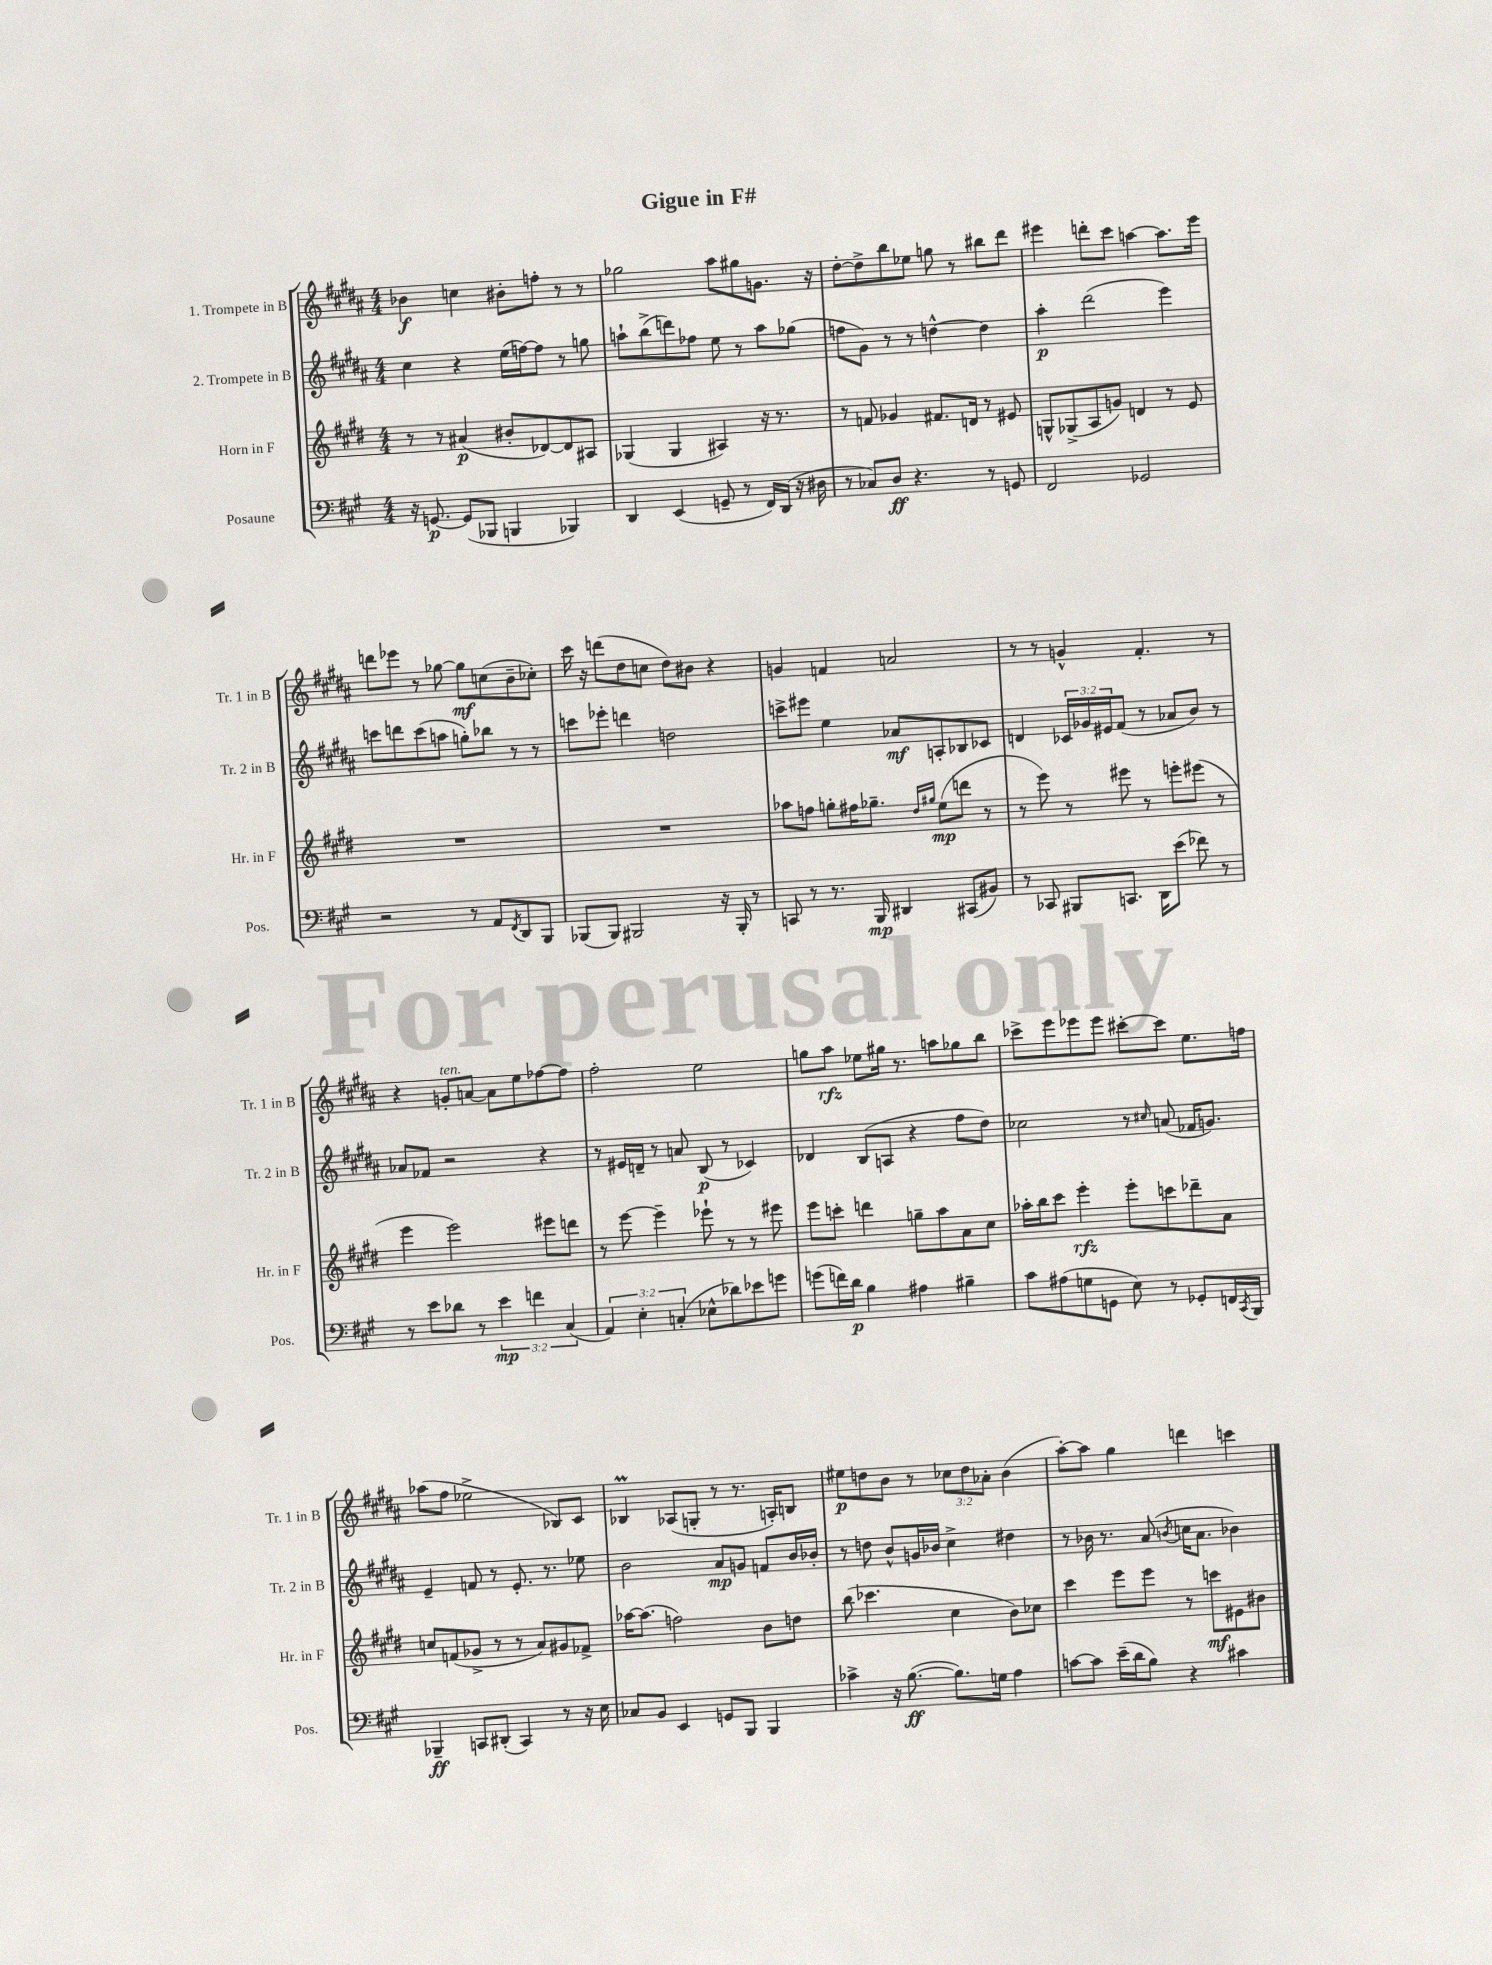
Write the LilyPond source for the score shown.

\header { title = "Gigue in F#" }
<<
\new StaffGroup <<
\new Staff = "s0" \with { instrumentName = "1. Trompete in B" shortInstrumentName = "Tr. 1 in B" } {
    \clef treble \key b \major \numericTimeSignature \time 4/4 \override Staff.TupletNumber.text = #tuplet-number::calc-fraction-text
    bes'4\f c''4 bis'8-. f''8-. r8 r8 |
    ges''2 ais''8 gis''8 g'8. r16 |
    dis''8~-. dis''8-> b''8 ees''8 g''8 r8 bis''8 dis'''8 |
    eis'''4 d'''8-. cis'''8 a''4~ a''8. eis'''16 |
    d'''8 ees'''8 r8 ges''8~ ges''8\mf c''8( b'8-- ces''8-.) |
    cis'''16 r16 d'''8( dis''8 c''8 dis''8) bis'8 r4 |
    g'4 f'4 a'2 |
    r8 r8 g'4-^ fis'4.-. r8 |
    r4 g'8-.^\markup { \italic "ten." } a'8~ a'8 e''8 fes''8~ fes''8 |
    fis''2-. e''2 |
    g''8 ais''8\rfz ees''8 gis''16 r8. a''8 ges''8 b''8 |
    ces'''8-> e'''8 ees'''8 ees'''8 cis'''8~-. cis'''8 e''8. f''16 |
    aes''8( fis''8 ees''2-> bes8) cis'8 |
    bes4\prall aes8( g8-. r8 r8. a16-.) b8 |
    eis''8\p d''8 b'8 r8 \tuplet 3/2 { ces''8 d''8 aes'8-. } b'4( |
    ais''8~-.) ais''8 gis''4 d'''4 c'''4 \bar "|." |
}
\new Staff = "s1" \with { instrumentName = "2. Trompete in B" shortInstrumentName = "Tr. 2 in B" } {
    \clef treble \key b \major \numericTimeSignature \time 4/4 \override Staff.TupletNumber.text = #tuplet-number::calc-fraction-text
    cis''4 r4 e''16( f''16~) f''8 r8 g''8 |
    a''8-! b''8->( d'''8) fes''8 e''8 r8 a''8 ges''8( |
    f''8 gis'8) r8 r8 d''4~-^ d''4 |
    ais''4-.\p dis'''2( e'''4) |
    c'''8 d'''8 c'''8( a''8 g''8-.) bes''8 r8 r8 |
    c'''8 ees'''8-. d'''4 d''2 |
    c'''8-> eis'''8 e''4 aes'8\mf a8-. bes8 ces'8 |
    d'4 \tuplet 3/2 { ces'16 ges'16 eis'16 } fis'8( r8 aes'8 b'8) r8 |
    aes'8 fes'8 r2 r4 |
    r8 eis'16 d'16-- r8 a'8 b8\p( r8 ces'4) |
    des'4 b8( a8 r4 fis''8 dis''8) |
    ces''2 r8 \grace { cis''16 } a'8( fes'16 g'8.) |
    e'4-- f'8 r8 e'8.-. r8. ees''8 |
    b'2 ais'8\mp g'8 f'8 b'16 bes'16-. |
    r8 d''8 b'8-^ g'16 bes'16 cis''4-> dis''4 |
    r8 bes'16 r8. ais'8( \acciaccatura { b'8 } c''16 ais'8. bes'4) \bar "|." |
}
\new Staff = "s2" \with { instrumentName = "Horn in F" shortInstrumentName = "Hr. in F" } {
    \clef treble \key e \major \numericTimeSignature \time 4/4
    r8 r8 ais'4\p( bis'8-. des'8~) des'8 ais8 |
    ges4( ges4 ais4) r16 r8. |
    r8 f'8 ges'4 fis'8. d'16 r8 eis'8 |
    g8-^ ges8->( a8 g'8) d'4 r8 e'8 |
    R1 |
    R1 |
    aes''8 f''8 g''8-. fis''16 ges''8.-- \grace { dis''16 gis''16 } e''8\mp( d'''8 r8 |
    r8 e'''8) r8 eis'''8 r8 e'''8-. eis'''8( r8 |
    e'''4 e'''2) eis'''8 d'''8 |
    r8 e'''8~ e'''4-- ees'''8-! r8 r8 eis'''8 |
    e'''8 c'''8-. d'''4 g''8-- a''8 a'8 cis''8 |
    aes''16-. b''16 cis'''8 e'''4-.\rfz e'''8-. c'''8 des'''8-- a'8 |
    c''8 f'8( ges'8-> r8 r8 a'8) gis'8 fes'8-> |
    aes''16~ aes''8.( f''2) b'8 d''8 |
    b''8( ces'''4. cis''4 b'8) ces''8 |
    cis'''4 e'''8 e'''8 r8 c'''8\mf eis'8 bis'8 \bar "|." |
}
\new Staff = "s3" \with { instrumentName = "Posaune" shortInstrumentName = "Pos." } {
    \clef bass \key a \major \numericTimeSignature \time 4/4 \override Staff.TupletNumber.text = #tuplet-number::calc-fraction-text
    r16 g,8.~\p g,8( bes,,8 b,,4 bes,,4) |
    d,4 e,4( g,8-- r8 fis,16) d,16( r16 dis16 |
    r8 ces8) d8\ff r4. r8 g,8 |
    fis,2 ges,2 |
    r2 r8 a,8 \acciaccatura { fis,8 } d,8 b,,8 |
    bes,,8( bes,,8) bis,,2 r16 bis,,16-. r8 |
    c,8 r8 r8. b,,16\mp dis,4 cis,8( bis,8) |
    r8 ces,8 bis,,8 c,8. d,16 e'8( fes'8) r8 |
    r8 e'8 des'8 r8 \tuplet 3/2 { e'4\mp f'4 cis4( } |
    \tuplet 3/2 { a,4) e4-. c4-.( } ees8-^ des'8) ees'8 g'8 |
    g'8( f'16) d'16\p b4 ais4 bis4-- |
    cis'8 ais8( g8 g,8 e8) r8 ges,8-. f,16 \acciaccatura { cis,8 } b,,16 |
    bes,,4--\ff c,8 dis,8-.( c,4) r8 r16 e16 |
    ces8 b,8 e,4 g,8 b,,8 b,,4 |
    ces'4-> r16 b8.~\ff( b8.) g16 a4 |
    c'8~ c'8 e'16--( d'16 b8) r4 cis'4 \bar "|." |
}
>>
>>
\layout { \context { \Score \remove "Bar_number_engraver" } }
